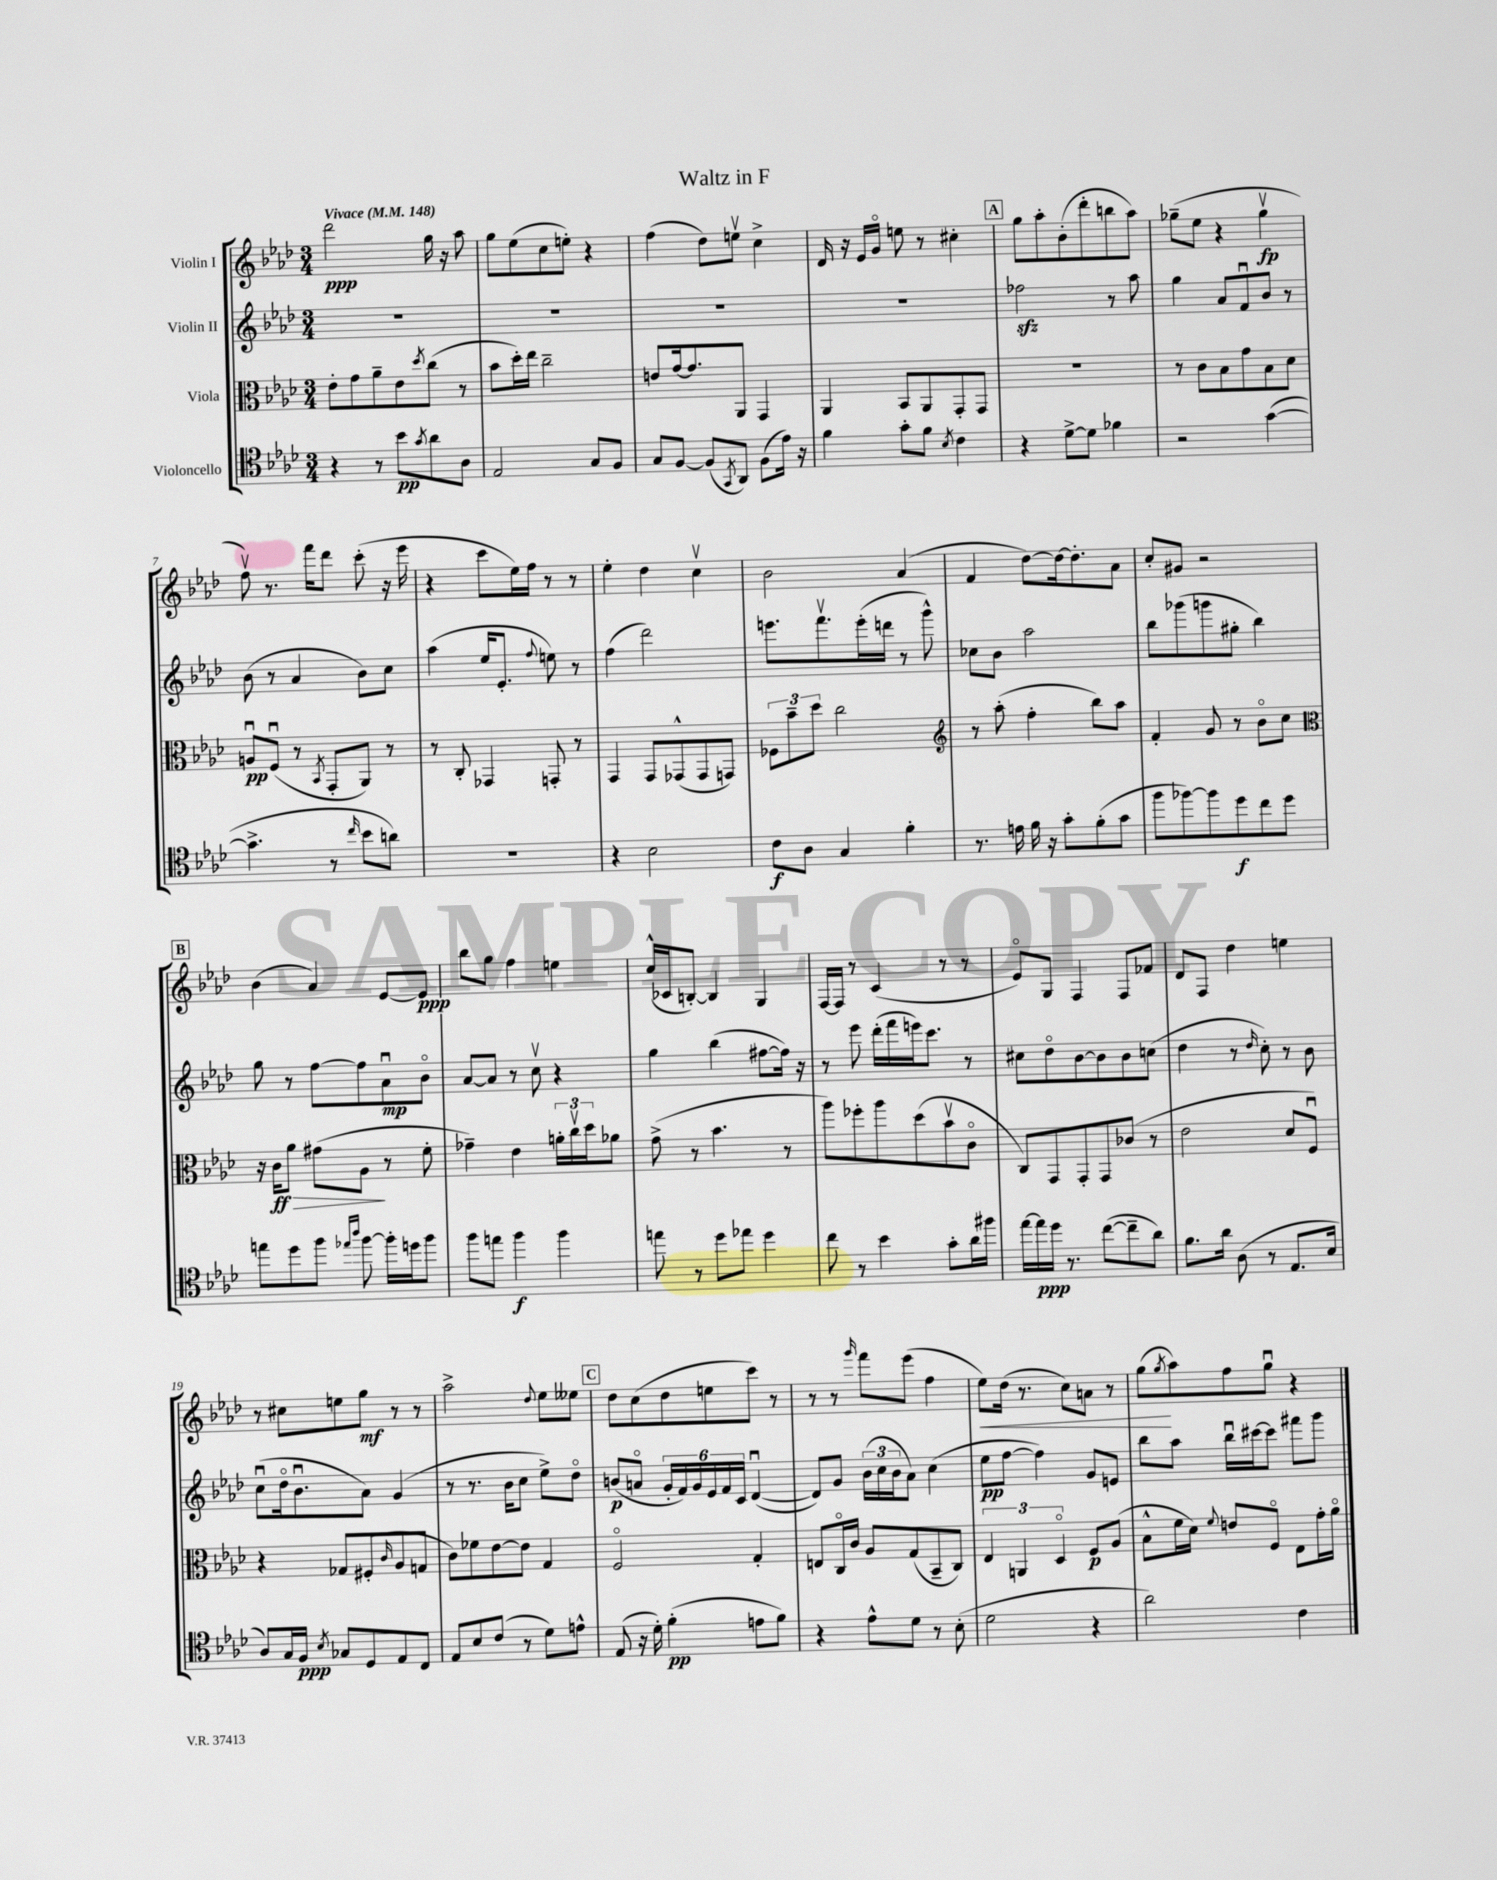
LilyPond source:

\header { title = "Waltz in F" }
<<
\new StaffGroup <<
\new Staff = "s0" \with { instrumentName = "Violin I" } {
    \clef treble \key aes \major \numericTimeSignature \time 3/4 \tempo "Vivace" 4 = 148
    des'''2\ppp g''16 r16 aes''8 |
    g''8 ees''8( c''8 e''8-.) r4 |
    f''4( des''8) e''8\upbow c''4-> |
    des'16 r16 ees'16 g'16\flageolet e''8 r8 cis''4-. |
    \mark \markup { \box "A" } g''8 aes''8-. bes'8-.( des'''8-. b''8 aes''8) |
    ges''8--( ees''8 r4 ges''4\upbow\fp |
    f''8\upbow) r8. f'''16 des'''8 c'''8-.( r16 ees'''16 |
    r4 c'''8 ees''16) f''16 r8 r8 |
    ees''4-. des''4 c''4\upbow |
    bes'2 aes'4( |
    f'4 des''8~) des''16~ des''8.-. aes'8 |
    c''8-. gis'8 r2 |
    \mark \markup { \box "B" } bes'4( aes'4) ees'8~ ees'8\ppp |
    bes''8 g''8 f''4 e''4 |
    c''16-^( ces'16 b8~-.) b4 g4 |
    f16~ f16 r8 c'4( r8 r8 |
    ees'8\flageolet) g8 f4 f8 fes'8 |
    des'8 f8 des''4 e''4 |
    r8 cis''8 e''8 g''8\mf r8 r8 |
    aes''2-> \appoggiatura { des''8 } ees''8 eeses''8 |
    \mark \markup { \box "C" } des''8 c''8( des''8 e''8 c'''8) r8 |
    r8 r8 \grace { g'''16 } f'''8 ees'''8( f''4 |
    ees''8\<) des''16( r8. c''8) a'8 r8 |
    g''8\!( \acciaccatura { g''8 } aes''8) f''8 g''8\downbow r4 \bar "|." |
}
\new Staff = "s1" \with { instrumentName = "Violin II" } {
    \clef treble \key aes \major \numericTimeSignature \time 3/4
    R2. |
    R2. |
    R2. |
    R2. |
    \mark \markup { \box "A" } fes''2\sfz r8 aes''8 |
    g''4 aes'8 f'8\downbow bes'8 r8 |
    bes'8( r8 aes'4 bes'8) c''8 |
    aes''4( ees''16 ees'8.-. \appoggiatura { f''8 } e''8) r8 |
    f''4( des'''2) |
    e'''8. f'''8.\upbow e'''16-.( d'''16 r8 g'''8-^) |
    ces''8 bes'8 aes''2 |
    bes''8 ges'''8( g'''8 gis''8-. bes''4) |
    \mark \markup { \box "B" } g''8 r8 f''8~ f''8 aes'8\downbow\mp bes'8\flageolet |
    aes'8~ aes'8 r8 c''8\upbow r4 |
    g''4 bes''4( fis''8~ fis''16) r16 |
    r8 ees'''8 des'''16-.( f'''16 e'''16) c'''8. r8 |
    cis''8 des''8\flageolet bes'8~ bes'8 bes'8 c''8( |
    des''4 r8 \grace { des''16 } c''8-.) r8 bes'8 |
    c''8\downbow( des''16\flageolet bes'8.\downbow aes'8) g'4( |
    r8 r8. bes'16 c''8 ees''8->) des''8\flageolet |
    \mark \markup { \box "C" } b'8\p( a'8\flageolet \tuplet 6/4 { g'16-. f'16) g'16 ees'16 f'16 c'16 } des'4~\downbow( |
    des'8) g'8 \tuplet 3/2 { bes'16( c''16 bes'16 } aes'8) c''4( |
    ees''8\pp f''8~ f''4) g'8 e'8 |
    bes''8 aes''8 bes''16\downbow cis'''16~ cis'''8 fis'''8 g'''8 \bar "|." |
}
\new Staff = "s2" \with { instrumentName = "Viola" } {
    \clef alto \key aes \major \numericTimeSignature \time 3/4
    ees'8-. g'8 aes'8-- ees'8 \acciaccatura { des''8 } c''8( r8 |
    bes'8 des''16-.) ees''16 c''2-- |
    e'8 g'16~ g'8. aes,8 g,4 |
    aes,4 bes,8 aes,8 g,8-. g,8 |
    \mark \markup { \box "A" } R2. |
    r8 c'8 bes8 g'8 bes8 des'8 |
    a8\downbow\pp f8\downbow( r8 \acciaccatura { bes,8 } g,8-. aes,8) r8 |
    r8 c8-. ges,4 g,8-. r8 |
    g,4 g,8 ges,8-^( ges,8 g,8) |
    \tuplet 3/2 { fes8 bes'8-- des''8 } c''2 |
    \clef treble r8 aes''8-.( f''4-. bes''8) aes''8 |
    f'4-. g'8 r8 bes'8\flageolet c''8 |
    \mark \markup { \box "B" } \clef alto r16 c'16\ff\> aes'8 gis'8( aes8\! r8 f'8-. |
    ges'4--) ees'4 \tuplet 3/2 { a'16-. c''16\upbow des''16 } aes'8 |
    g'8->( r8 bes'4. r8 |
    aes''8) fes''8-. aes''8 des''8( bes'8\upbow c'8\flageolet |
    c8) g,8 g,8-. g,8 ces'8( r8 |
    ees'2 des'8 f8\downbow) |
    r4 ges8 fis8-.( \grace { c'16 } aes8 g8 |
    c'8) fes'8 ees'8~ ees'8 g4 |
    \mark \markup { \box "C" } f2\flageolet g4-. |
    e8 c16\flageolet c'16 aes8 g8( bes,8-- c8) |
    \tuplet 3/2 { ees4 a,4 des4\flageolet } f8\p aes8( |
    bes8-^ f'16 des'16) \appoggiatura { f'8 } e'8 f8\flageolet ees8 g'16-. aes'16\flageolet \bar "|." |
}
\new Staff = "s3" \with { instrumentName = "Violoncello" } {
    \clef tenor \key aes \major \numericTimeSignature \time 3/4
    r4 r8 bes'8\pp \acciaccatura { g'8 } aes'8 aes8 |
    ees2 g8 f8 |
    g8 f8~ f8( \acciaccatura { g,8 } aes,8) f8( ees'16) r16 |
    f'4 g'8-. f'8 \acciaccatura { bes8 } c'4 |
    \mark \markup { \box "A" } r4 des'8~-> des'8 fes'4 |
    r2 g'4~( |
    g'4.-> r8 \grace { c''16 } bes'8 a'8) |
    R2. |
    r4 bes2 |
    c'8\f aes8 g4 f'4-. |
    r8. e'16 f'16 r16 g'8-. f'8-.( g'8 |
    f''8 fes''8~) fes''8 des''8\f c''8 des''8 |
    \mark \markup { \box "B" } e''8 des''8 f''8 \grace { ees''16 aes''16 } f''8~ f''16-. d''16 f''8 |
    f''8 e''8 f''4\f f''4 |
    e''8 r8 des''8 ees''8 des''4 |
    c''8 r8 bes'4 g'8-. aes'16 fis''16 |
    ees''16~ ees''16\ppp des''16 r8. c''8~( c''8-- aes'8) |
    f'8. aes'16 aes8( r8 ees8. bes16 |
    aes8) g16 f16\ppp \acciaccatura { bes8 } ges8 des8 ees8 c8 |
    ees8 bes8 c'8( r8 des'8) e'8-^ |
    \mark \markup { \box "C" } ees8( r16 des'16-.) f'4-.\pp( e'8 f'8) |
    r4 ees'8-^ des'8 r8 bes8-.( |
    des'2 r4 |
    aes'2) c'4 \bar "|." |
}
>>
>>
